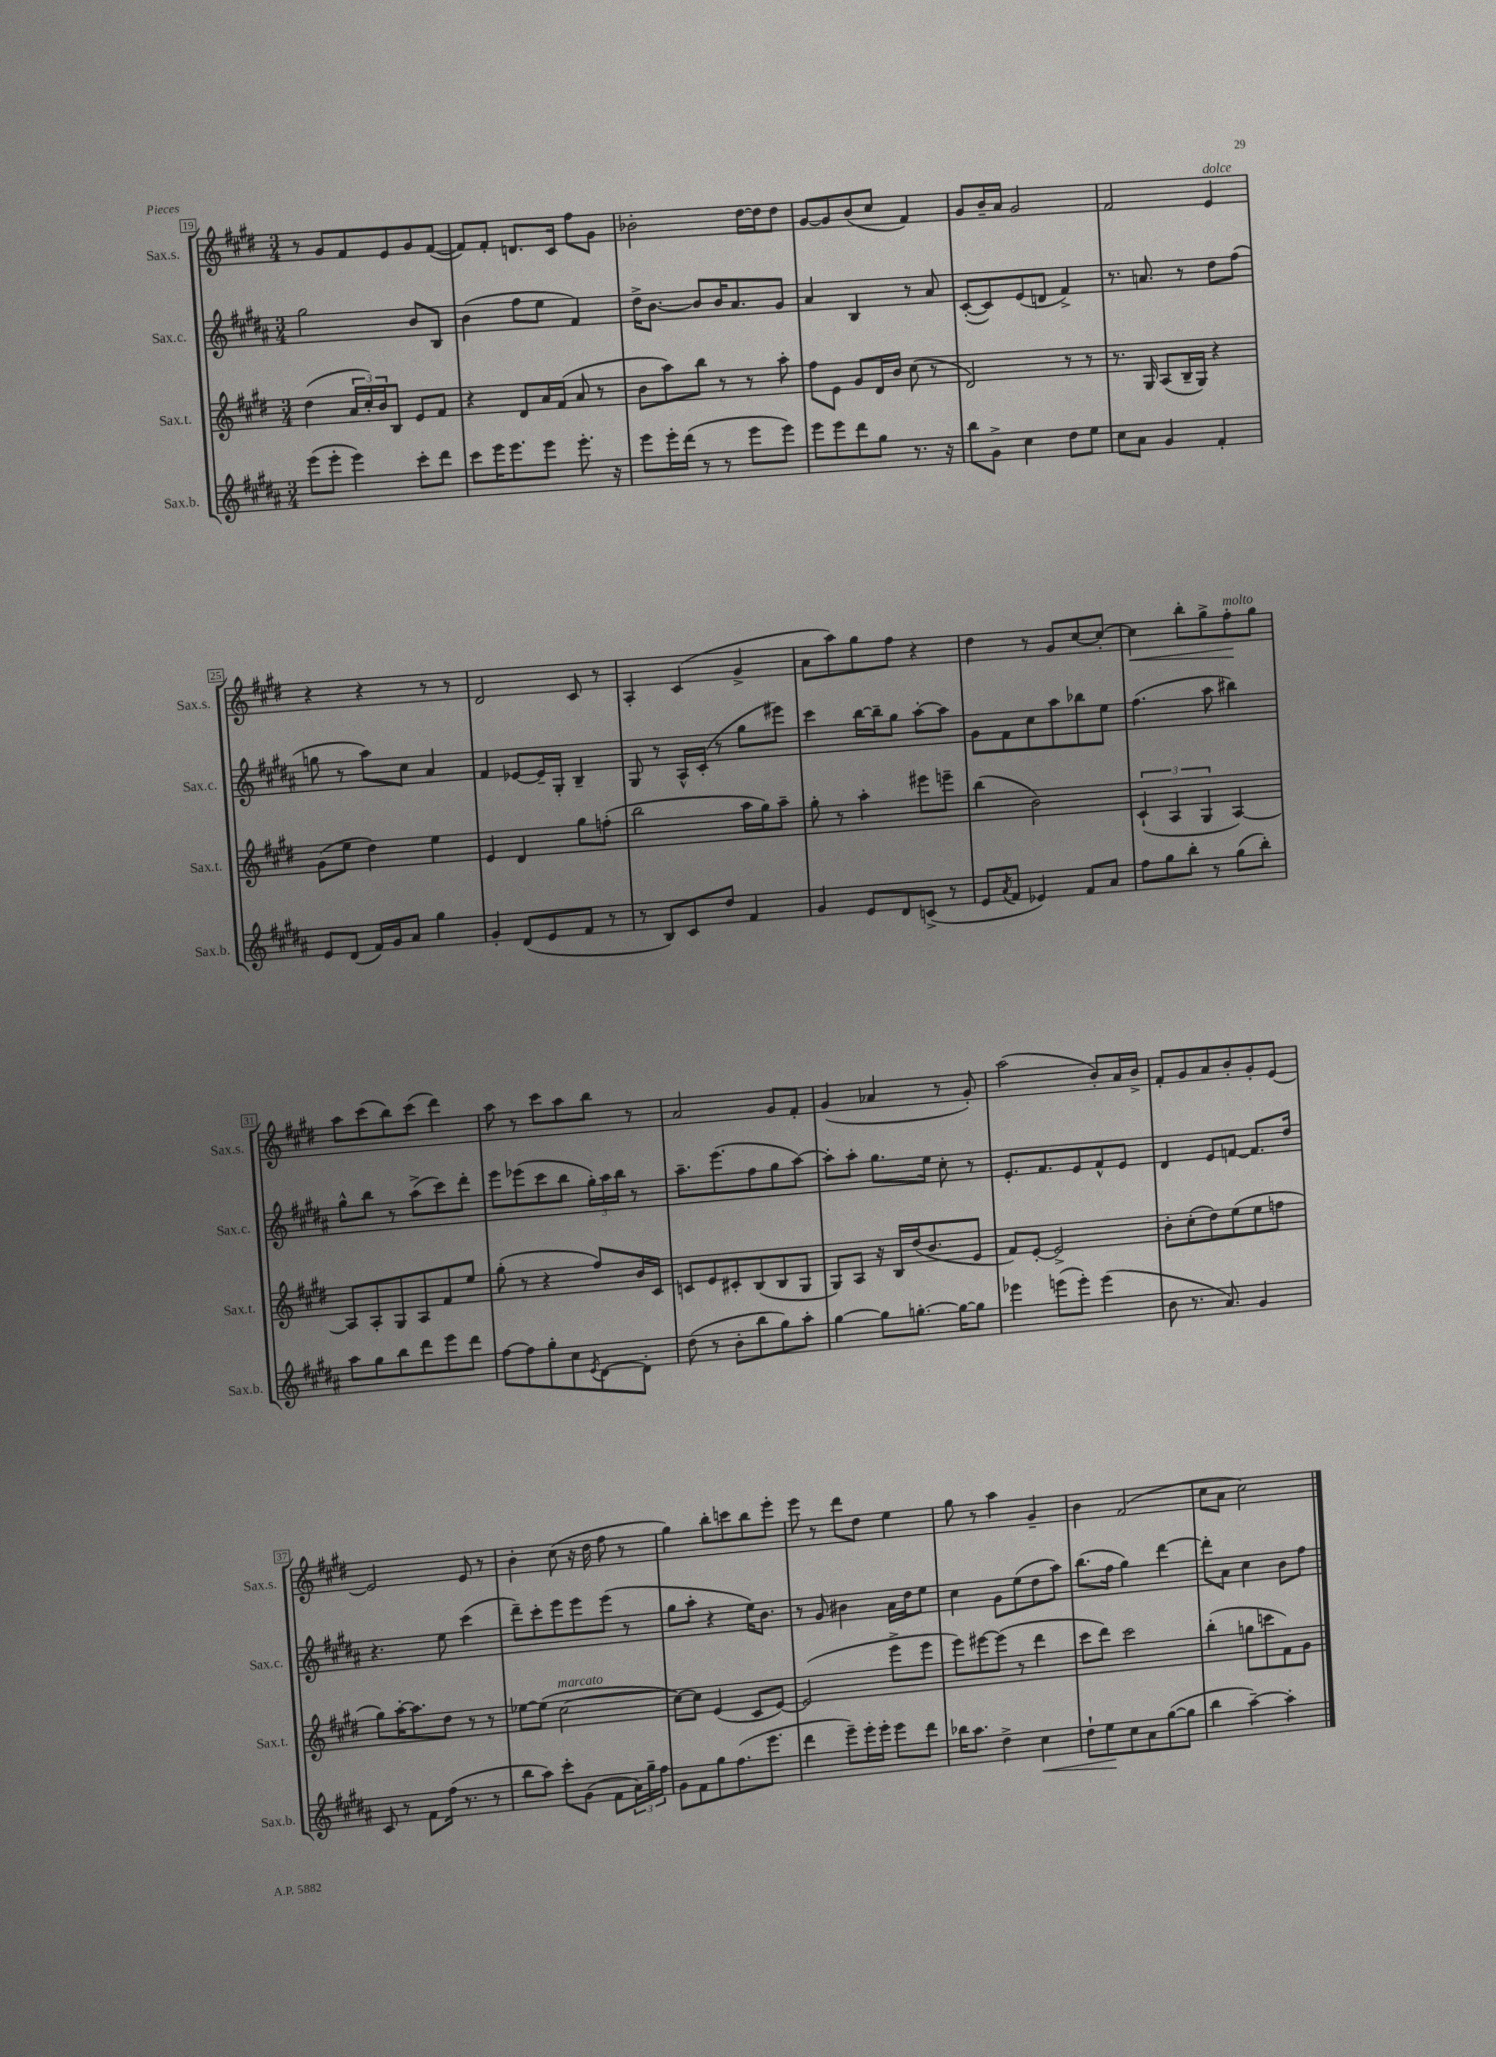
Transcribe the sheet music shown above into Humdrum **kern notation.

**kern	**dynam	**kern	**kern	**kern	**dynam
*part4	*part4	*part3	*part2	*part1	*part1
*staff4	*staff4	*staff3	*staff2	*staff1	*staff1
*I"Sax.b.	*	*I"Sax.t.	*I"Sax.c.	*I"Sax.s.	*
*I'Sax.b.	*	*I'Sax.t.	*I'Sax.c.	*I'Sax.s.	*
*clefG2	*	*clefG2	*clefG2	*clefG2	*
*k[f#c#g#d#a#]	*	*k[f#c#g#d#]	*k[f#c#g#d#a#]	*k[f#c#g#d#]	*
*M3/4	*	*M3/4	*M3/4	*M3/4	*
=19	=19	=19	=19	=19	=19
(8eee\L	.	(4dd#\	2gg#\	8r	.
8eee'\J	.	.	.	8g#/L	.
4eee\)	.	24a/LL	.	8f#/	.
.	.	24cc#'/)	.	.	.
.	.	24b/J	.	.	.
.	.	8B/J	.	8e/	.
8ccc#'\L	.	8e/L	8b/L	8g#/	.
8ddd#\J	.	8f#/J	8B/J	([8f#/J	.
=20	=20	=20	=20	=20	=20
8ccc#\L	.	4r	(4b\	8f#/L])	.
16eee\K	.	.	.	8f#'/J	.
8.eee\	.	.	.	.	.
.	.	8d#/L	8ff#\L	8.dn/L	.
8eee\J	.	16a/L	8ee\J	.	.
.	.	(16f#/JJ	.	16c#/Jk	.
8.eee'\	.	8a/	4f#/)	8ff#\L	.
.	.	8r	.	8g#\J	.
16r	.	.	.	.	.
=21	=21	=21	=21	=21	=21
8eee\L	.	8b\L	16dd#^\KL	2b-X'\	.
.	.	.	[8.b\J	.	.
16eee'\L	.	8aa\)	.	.	.
(16ddd#\JJ	.	.	.	.	.
8r	.	8bb\J	8b/L]	.	.
8r	.	8r	16b/K	.	.
.	.	.	8.a#/	.	.
8eee\L	.	8r	.	[16dd#\LL	.
.	.	.	.	16dd#\J]	.
8eee\J)	.	8aa'\	8g#/J	8dd#\J	.
=22	=22	=22	=22	=22	=22
8eee\L	.	8ff#\L	4a#/	[8g#/L	.
8eee\	.	8e\J	.	8g#/]	.
8ddd#\	.	8g#/L	4B/	(8b/	.
8gg#\J	.	16d#/L	.	8cc#/J	.
.	.	16b/JJ	.	.	.
8.r	.	(8cc#\	8r	4f#/)	.
.	.	8r	8a#/	.	.
16r	.	.	.	.	.
=23	=23	=23	=23	=23	=23
8bb\L	.	2d#/)	([8c#'/L	8g#/L	.
8g#^\J	.	.	8c#/])	16b~/L	.
.	.	.	.	16a/JJ	.
4cc#\	.	.	(8e/	2g#/	.
.	.	.	8dn/J	.	.
8dd#\L	.	8r	4f#^/)	.	.
8ee\J	.	8r	.	.	.
=24	=24	=24	=24	=24	=24
8cc#\L	.	8.r	8.r	2f#/	.
8a#\J	.	.	.	.	.
.	.	16G#/	8.an/	.	.
4g#/	.	(8A/L	.	.	.
.	.	16B~/L	8r	.	.
.	.	16G#/JJ)	.	.	.
!	!	!	!	!LO:TX:a:i:t=dolce	!
4f#'/	.	4r	8dd#\L	4e/	.
.	.	.	(8ff#\J	.	.
!!LO:LB:g=z
=25	=25	=25	=25	=25	=25
8e/L	.	(8g#\L	8ggn\	4r	.
(8d#/J	.	8ee\J	8r	.	.
16f#/LL)	.	4dd#\)	8aa#\L)	4r	.
16g#/J	.	.	.	.	.
8a#/J	.	.	8cc#\J	.	.
4gg#\	.	4ee\	4a#/	8r	.
.	.	.	.	8r	.
=26	=26	=26	=26	=26	=26
4g#'/	.	4e/	4f#/	2d#/	.
(8d#/L	.	4d#/	[8e-X/L	.	.
8e/	.	.	16e-~/L]	.	.
.	.	.	16G#'/JJ	.	.
8f#/J	.	8gg#\L	4B~/	8c#/	.
8r	.	(8ffn'\J	.	8r	.
=27	=27	=27	=27	=27	=27
8r	.	2bb\	8G#/	4A'/	.
8B/L)	.	.	8r	.	.
8c#/	.	.	16A#^^/LL	(4c#/	.
.	.	.	(16c#'/JJ	.	.
8dd#/J	.	.	8r	.	.
4f#/	.	16aa\LL	8gg#\L	4g#^/	.
.	.	16gg#\J)	.	.	.
.	.	8aa~\J	8eee#X\J)	.	.
=28	=28	=28	=28	=28	=28
4g#/	.	8gg#'\	4ccc#\	8a\L	.
.	.	8r	.	8aa\)	.
8e/L	.	4aa'\	[16bb\LL	8gg#\	.
.	.	.	16bb~\J]	.	.
8d#/	.	.	8gg#\J	8ff#\J	.
(8cn^/J	.	8eee#X\L	[8aa#'\L	4r	.
8r	.	8eeen~\J	8aa#\J]	.	.
=29	=29	=29	=29	=29	=29
8e/L	.	(4bb\	8g#\L	4dd#\	.
8qa#/	.	.	.	.	.
8f#/J	.	.	8f#\	.	.
4e-X/)	.	2b\)	8cc#\	8r	.
.	.	.	8aa#\	8g#/L	.
8f#/L	.	.	8bb-X\	[8cc#/	.
8a#/J	.	.	8ee\J	8cc#'/J_	.
=30	=30	=30	=30	=30	=30
!	!	!	!	!	!LO:HP:b
8ff#\L	.	(6c#`/	(4.ff#\	4cc#\]	<
8gg#\	.	.	.	.	.
.	.	6A/	.	.	.
8bb'\J	.	.	.	8bb'\L	.
.	.	6G#/	.	.	.
8r	.	.	8aa#\	8gg#^\	.
!	!	!	!	!LO:TX:a:i:t=molto	!
(8gg#\L	.	[4A/)	4bb#X\)	8ff#'\	.
8bb'\J)	.	.	.	8gg#\J	[
!!LO:LB:g=z
=31	=31	=31	=31	=31	=31
8aa#\L	.	8A/L]	8gg#^^\L	8aa\L	.
8gg#\	.	8A'/	8bb\J	(8ccc#\	.
8bb\	.	8G#/	8r	8bb\)	.
8ddd#\	.	8A/	(8aa#^\L	(8ccc#\J	.
8eee\	.	8f#/	8ccc#\)	4ddd#\)	.
8ddd#\J	.	8ee/J	8ddd#'\J	.	.
=32	=32	=32	=32	=32	=32
[8ff#\L	.	(8gg#'\	8eee\L	8aa\	.
8ff#\]	.	8r	(8eee-X\	8r	.
8gg#'\	.	4r	8ccc#\	8ccc#\L	.
8cc#\	.	.	8bb\J	8aa\	.
8qe/	.	.	.	.	.
[8d#\	.	8ff#/L)	24gg#'\LL)	8bb\J	.
.	.	.	24aa#\	.	.
.	.	.	24bb\JJ	.	.
8d#'\J]	.	16b/L	8r	8r	.
.	.	16c#/JJ	.	.	.
=33	=33	=33	=33	=33	=33
(8dd#\	.	8cn/L	8.aa#~\L	2a/	.
8r	.	8e/	.	.	.
.	.	.	(8.eee\	.	.
8b'\L	.	8c#X'/	.	.	.
8bb\	.	(8B/	8ff#\	.	.
8gg#\)	.	8B/	8gg#\	8g#/L	.
8aa#'\J	.	8G#/J	[8aa#\J)	8f#'/J	.
=34	=34	=34	=34	=34	=34
[4gg#\	.	8G#/L)	8aa#'\L]	(4g#/	.
.	.	8A/J	8aa#'\J	.	.
8gg#\L]	.	16r	8.gg#\L	4a-X/	.
.	.	16B/LL	.	.	.
[8.ggn'\J	.	(16dd#/J	.	.	.
.	.	8.b/	16ee\Jk	.	.
.	.	.	8cc#'\	8r	.
16gg\KL_	.	.	.	.	.
8gg\J]	.	8e/J	8r	8g#'/)	.
=35	=35	=35	=35	=35	=35
4eee-X\	.	8f#/L)	8.e'/L	(2aa\	.
.	.	[8e'/J	.	.	.
.	.	.	8.f#/	.	.
(8eeen\L	.	2e^/]	.	.	.
8eee'\J)	.	.	8e/	.	.
(4eee\	.	.	8f#^^/	8b'/L)	.
.	.	.	8e/J	16a/L	.
.	.	.	.	16b^/JJ	.
=36	=36	=36	=36	=36	=36
8b\	.	8b'\L	4d#/	8f#'/L	.
8.r	.	(8cc#'\	.	8g#/	.
.	.	8dd#\)	8e/L	8a/	.
8.a#/)	.	.	.	.	.
.	.	(8ee\	[8fn/J	8b'/	.
4g#/	.	8ee\	8.f/L]	8g#'/	.
.	.	8ffn\J	.	[8e/J	.
.	.	.	16dd#/Jk	.	.
!!LO:LB:g=z
=37	=37	=37	=37	=37	=37
8c#/	.	8gg#\L)	4.r	2e/]	.
8r	.	[16aa'\K	.	.	.
.	.	8.aa\]	.	.	.
8f#\L	.	.	.	.	.
(16ff#\Jk	.	8dd#\J	8ee\	.	.
8.r	.	.	.	.	.
.	.	8r	(4ccc#\	8e/	.
8r	.	8r	.	8r	.
=38	=38	=38	=38	=38	=38
8bb\L	.	[8ee-X\L	8ddd#~\L)	4b'\	.
8aa#\J)	.	(8ee-\J]	8ccc#'\	.	.
!	!	!LO:TX:a:i:t=marcato	!	!	!
8ccc#'\L	.	[2cc#\	8eee\	(8cc#\	.
(8g#\J	.	.	8eee\	16r	.
.	.	.	.	16dd#\	.
8f#\L	.	.	(8eee\J	8ff#\	.
24a#\L)	.	.	8r	8r	.
24gg#~\	.	.	.	.	.
24ff#\JJ	.	.	.	.	.
=39	=39	=39	=39	=39	=39
8g#\L	.	8cc#\L_)	8gg#\L	4gg#\)	.
8f#\	.	8cc#\J]	8aa#'\J	.	.
8gg#\	.	(4e/	4r	8bb'\L	.
(8.ff#\	.	.	.	8cccn\	.
.	.	8c#/L	16ee\KL)	8bb\	.
8.eee\J	.	.	8.b\J	.	.
.	.	[8e/J)	.	8eee'\J	.
=40	=40	=40	=40	=40	=40
4ddd#\	.	(2e/]	8r	8eee\	.
.	.	.	8g#/	8r	.
8eee~\L)	.	.	4b#X\	8ddd#\L	.
16eee'\L	.	.	.	8dd#\J	.
16eee'\JJ	.	.	.	.	.
8eee\L	.	8eee^\L	16a#\LL	4ee\	.
.	.	.	16dd#\J	.	.
8ddd#\J	.	8eee\J	8ee\J	.	.
=41	=41	=41	=41	=41	=41
16bb-X\KL	.	8eee\L)	4cc#\	8gg#\	.
8.aa#\J	.	.	.	.	.
.	.	[8eee#X\	.	8r	.
4dd#^\	.	(8eee#\J]	8g#\L	4aa\	.
.	.	8r	(8ee\	.	.
!	!LO:HP:b	!	!	!	!
4cc#\	<	4ddd#\	8dd#\	4g#~/	.
.	.	.	8aa#\J)	.	.
=42	=42	=42	=42	=42	=42
8dd#`\L	.	8ccc#\L	(8.bb\L	4b\	.
8ee\	.	8ddd#\J)	.	.	.
.	.	.	16ff#\Jk	.	.
8cc#\	[	2ccc#\	4gg#\)	(2f#/	.
8a#\	.	.	.	.	.
([8gg#\	.	.	[4ddd#\	.	.
8gg#\J]	.	.	.	.	.
=43	=43	=43	=43	=43	=43
4bb\	.	(4bb'\	8ddd#'\L]	8cc#\L	.
.	.	.	8a#\J	8a\J	.
[4aa#~\)	.	8ggn\L	4cc#\	2cc#\)	.
.	.	8cccn\	.	.	.
4aa#'\]	.	8f#\)	8b\L	.	.
.	.	8g#\J	8ff#\J	.	.
==	==	==	==	==	==
*-	*-	*-	*-	*-	*-
